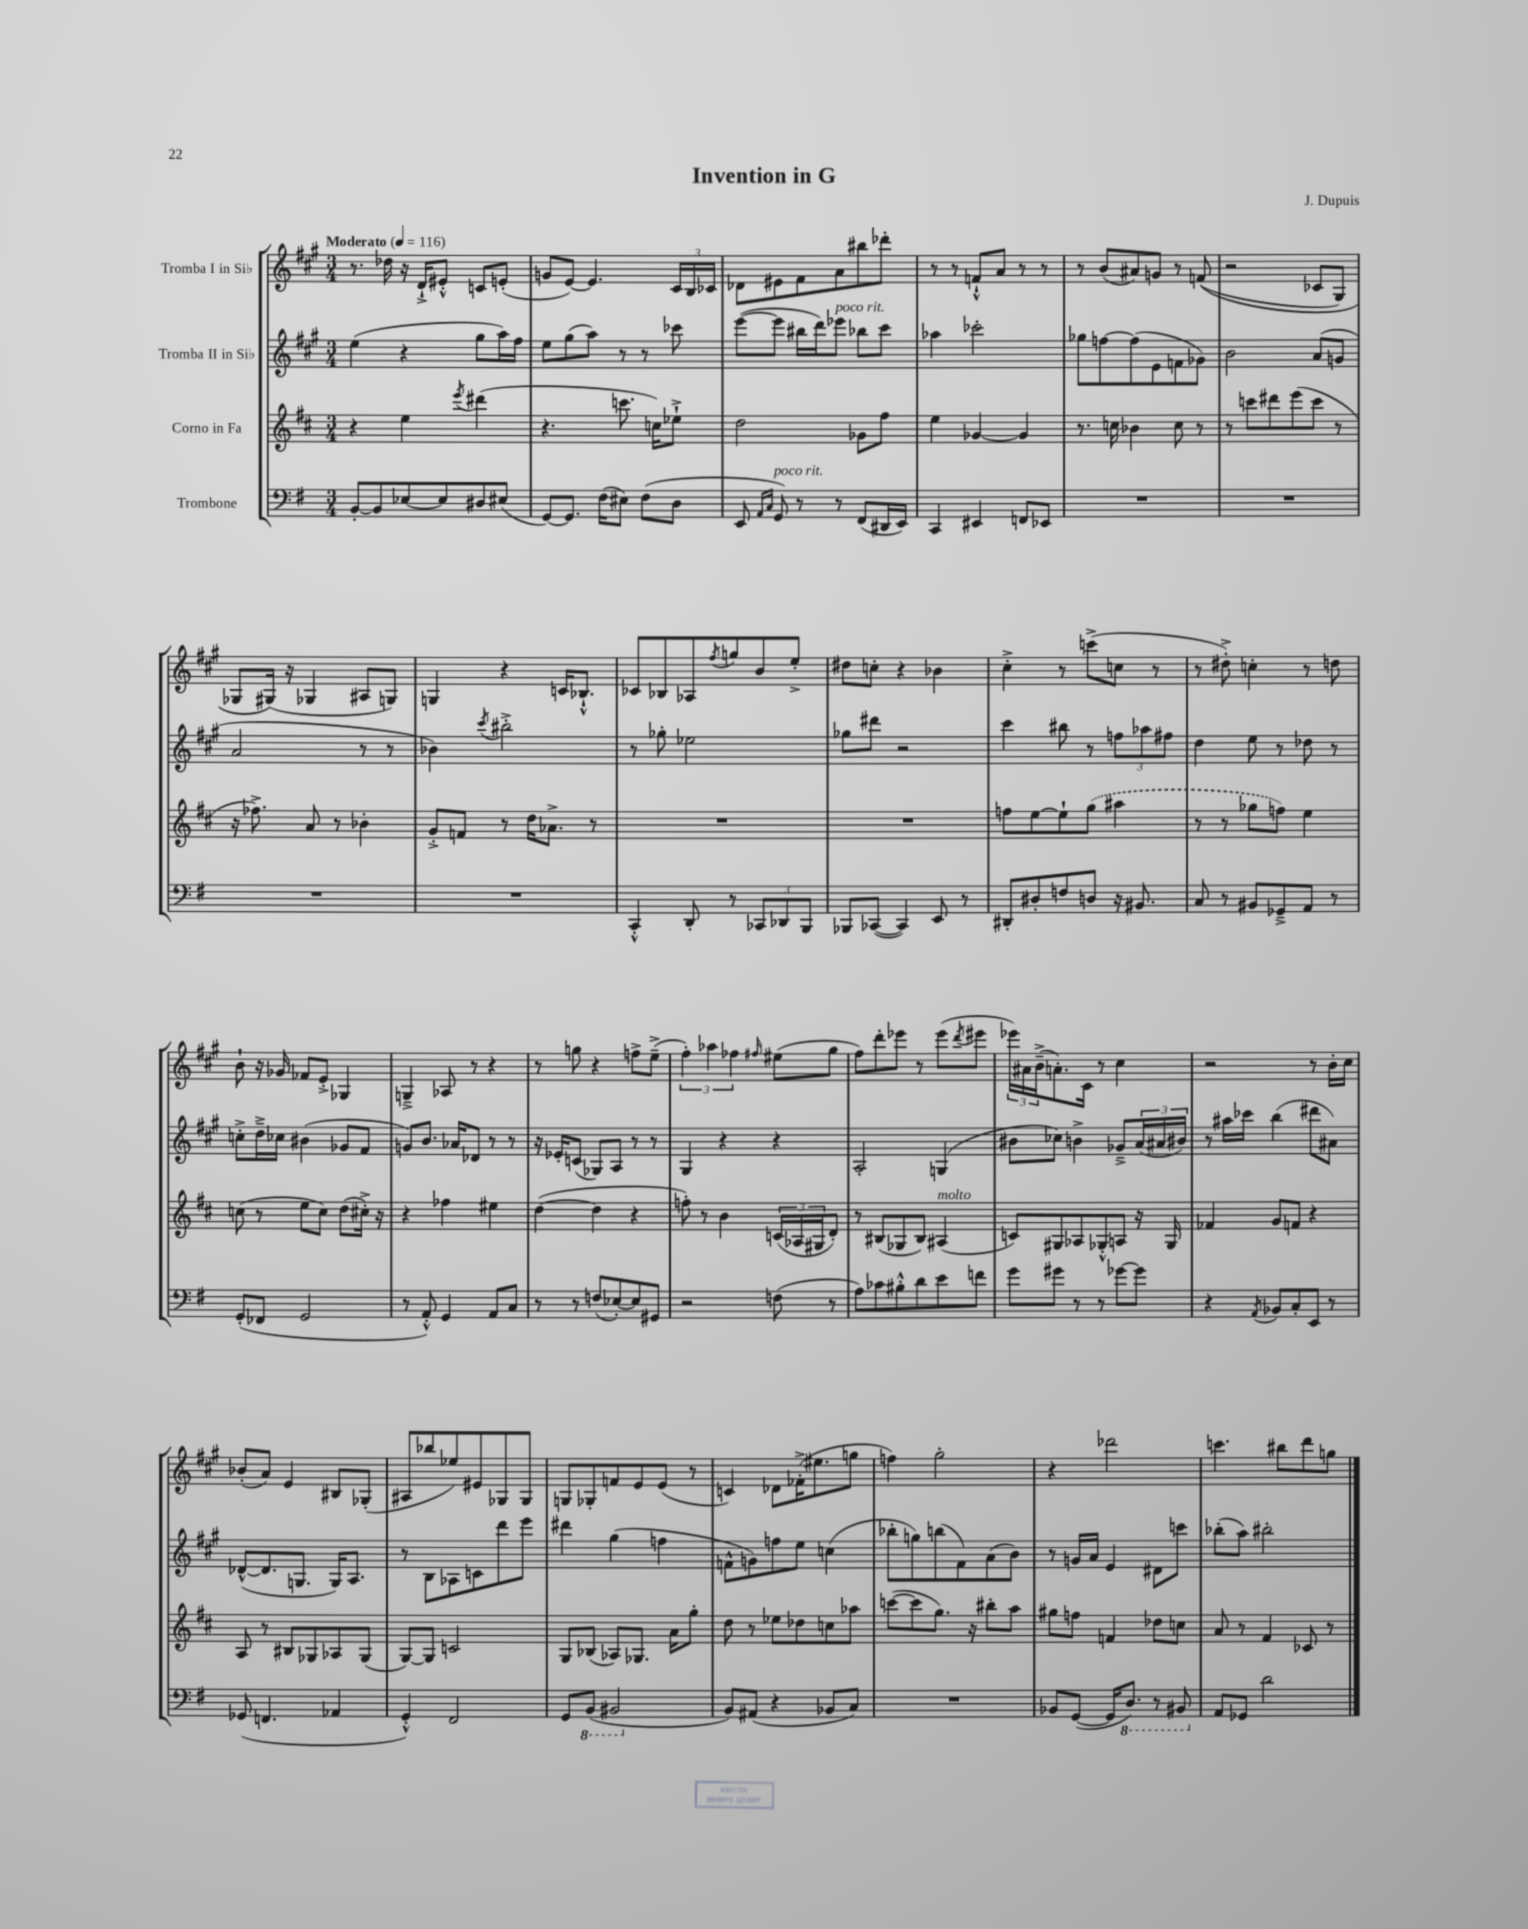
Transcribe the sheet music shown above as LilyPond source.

\header { title = "Invention in G" composer = "J. Dupuis" }
<<
\new StaffGroup <<
\new Staff = "s0" \with { instrumentName = "Tromba I in Sib" } {
    \clef treble \key a \major \numericTimeSignature \time 3/4 \tempo "Moderato" 4 = 116
    r8. des''16 r16 d'16-!-> eis'8-.-^ c'8 e'8-.( |
    g'8 e'8~) e'4. \tuplet 3/2 { cis'16 b16 ces'16 } |
    des'8 eis'8 fis'8 a'8 bis''8 des'''8-. |
    r8 r8 f'8-!-^ a'8 r8 r8 |
    r8 b'8( ais'8) g'8 r8 f'8(\( |
    r2 ces'8 gis8) |
    ges8 gis16(\) r16 ges4 ais8 g8) |
    g4 r4 c'16 bes8.-!-^ |
    ces'8 bes8 aes8 \acciaccatura { fis''8 } g''8 b'8 e''8-.-> |
    dis''8 c''8-. r4 bes'4 |
    cis''4-.-> r8 c'''8->( c''8 r8 |
    r8 dis''8-.->) c''4-. r8 d''8 |
    b'8-! r16 ges'16 fes'8 e'8-.-> ges4 |
    g4---> aes8 r8 r4 |
    r8 g''8 r4 f''8-> e''8--->( |
    \tuplet 3/2 { fis''4-.) aes''4 fes''4 } \grace { fis''16 } eis''8( gis''8 |
    fis''8) d'''8-. ees'''8 r8 ees'''8( \acciaccatura { d'''8 } eis'''8 |
    \tuplet 3/2 { ees'''16) ais'16 b'16--->( } a'8.-.) cis'16 r8 cis''4 |
    r2 r8 b'16-. cis''16 |
    bes'8-.( a'8) e'4 bis8 ges8-.( |
    ais8 bes''8 ees''8) eis'8 ges8 ges8 |
    g8 ges8-. f'8 e'8 e'8( r8 |
    c'4) des'8 fes'16-.->( eis''8. g''8 |
    f''4) gis''2-. |
    r4 des'''2 |
    c'''4. bis''8 d'''8 g''8 \bar "|." |
}
\new Staff = "s1" \with { instrumentName = "Tromba II in Sib" } {
    \clef treble \key a \major \numericTimeSignature \time 3/4
    e''4( r4 gis''8 a''16) fis''16 |
    e''8 gis''8( a''8) r8 r8 ces'''8 |
    e'''8~( e'''8 bis''16 d'''16) ees'''8^\markup { \italic "poco rit." } bes''8 cis'''8 |
    aes''4 ces'''2-. |
    ges''8 f''8~ f''8( e'8 f'8 ges'8) |
    b'2 a'8( g'8 |
    a'2 r8 r8 |
    bes'4) \acciaccatura { cis'''8 } bis''2-.-> |
    r8 ges''8-. ees''2 |
    ges''8 dis'''8 r2 |
    cis'''4 bis''8 r8 \tuplet 3/2 { f''8 aes''8 fis''8 } |
    d''4 e''8 r8 des''8 r8 |
    c''8-.-> d''16---> ces''16 bis'4( ges'8 fis'8 |
    g'8) b'8. aes'16 des'8 r8 r8 |
    r16 ees'16-. c'8( ges8) a8 r8 r8 |
    gis4 r4 r4 |
    a2-. g4( |
    bis'8 ces''8) b'4-> ges'8---> \tuplet 3/2 { a'16( ais'16 bis'16) } |
    r8 ais''16 ces'''16 b''4( dis'''8 ais'8) |
    des'8~-^( des'8. g8. g16) a8. |
    r8 b8 aes8 c'8 d'''8 e'''8 |
    dis'''4 gis''4( f''4 |
    f'8-^ g'8) f''8 e''8 c''4( |
    bes''8-. g''8) b''8( fis'8) a'8( b'8) |
    r8 g'16 a'16 e'4 dis'8 c'''8 |
    bes''8-.( a''8) bis''2-. \bar "|." |
}
\new Staff = "s2" \with { instrumentName = "Corno in Fa" } {
    \clef treble \key d \major \numericTimeSignature \time 3/4
    r4 e''4 \acciaccatura { e'''8 } dis'''4( |
    r4. c'''8. c''16) ees''8-!-> |
    d''2 ges'8 fis''8 |
    e''4 ges'4~ ges'4 |
    r8. c''16 bes'4 c''8 r8 |
    r8 c'''8 dis'''8 e'''8( c'''8 r8 |
    r16 fes''8.->) a'8 r8 bes'4-. |
    g'8-.-> f'8 r8 d''16 aes'8.-> r8 |
    R2. |
    R2. |
    f''8 e''8~ e''8-! \once \slurDashed g''8( ais''4 |
    r8 r8 ges''8 f''8) e''4 |
    c''8( r8 e''8 c''8) d''8( cis''16-.->) r16 |
    r4 fes''4 eis''4 |
    d''4~( d''4 r4 |
    f''8-.) r8 b'4 \tuplet 3/2 { c'16( aes16 gis16 } d'8-.) |
    r8 bis8( ges8 bis8) ais4^\markup { \italic "molto" }( |
    c'8) gis8 aes8 ges8-.-^ a8 r16 ges16 |
    fes'4 g'8 f'8 r4 |
    a8 r8 bis8 ges8 aes8 ges8( |
    g8~) g8 c'2 |
    g8 bes8( aes8) ges8. a'16 g''8-. |
    d''8 r8 ees''8 des''8 c''8 aes''8 |
    c'''8~( c'''8 g''8.) r16 bis''8-. a''8 |
    gis''8 f''8 f'4 des''8 c''8 |
    a'8 r8 fis'4 ces'8 r8 \bar "|." |
}
\new Staff = "s3" \with { instrumentName = "Trombone" } {
    \clef bass \key g \major \numericTimeSignature \time 3/4
    b,8~-. b,8 ees8~ ees8 dis8 eis8( |
    g,8~) g,8. fis16( eis8) fis8( d8 |
    e,8 \grace { a,16 c16 } g,8^\markup { \italic "poco rit." }) r8 r8 fis,8( dis,16 e,16) |
    c,4 eis,4 f,8 ees,8 |
    R2. |
    R2. |
    R2. |
    R2. |
    c,4-.-^ d,8-. r8 \tuplet 3/2 { ces,8 des,8 b,,8 } |
    bes,,8 ces,8~( ces,4) e,8 r8 |
    dis,8-. dis8-. f8 d8 r16 bis,8. |
    c8 r8 bis,8 ges,8---> a,8 r8 |
    g,8-.( fes,8 g,2 |
    r8 a,8-.-^) g,4 a,8 c8 |
    r8 r8 f8( ees8~-.) ees8 gis,8 |
    r2 f8( r8 |
    a8) ces'8 bis8-.-^ d'8 e'8 f'8 |
    g'8 gis'8 r8 r8 ges'8~ ges'8 |
    r4 \acciaccatura { a,8 } bes,8 c8-. e,8 r8 |
    ges,8( f,4. aes,4 |
    g,4-.-^) fis,2 |
    g,8 \ottava #-1 b,,8( bis,,2 \ottava #0 |
    b,8) ais,8( r4 bes,8 c8) |
    R2. |
    bes,8 g,8~( g,16 \ottava #-1 d,8.) r8 bis,,8 \ottava #0 |
    a,8 ges,8 d'2 \bar "|." |
}
>>
>>
\layout { \context { \Score \remove "Bar_number_engraver" } }
